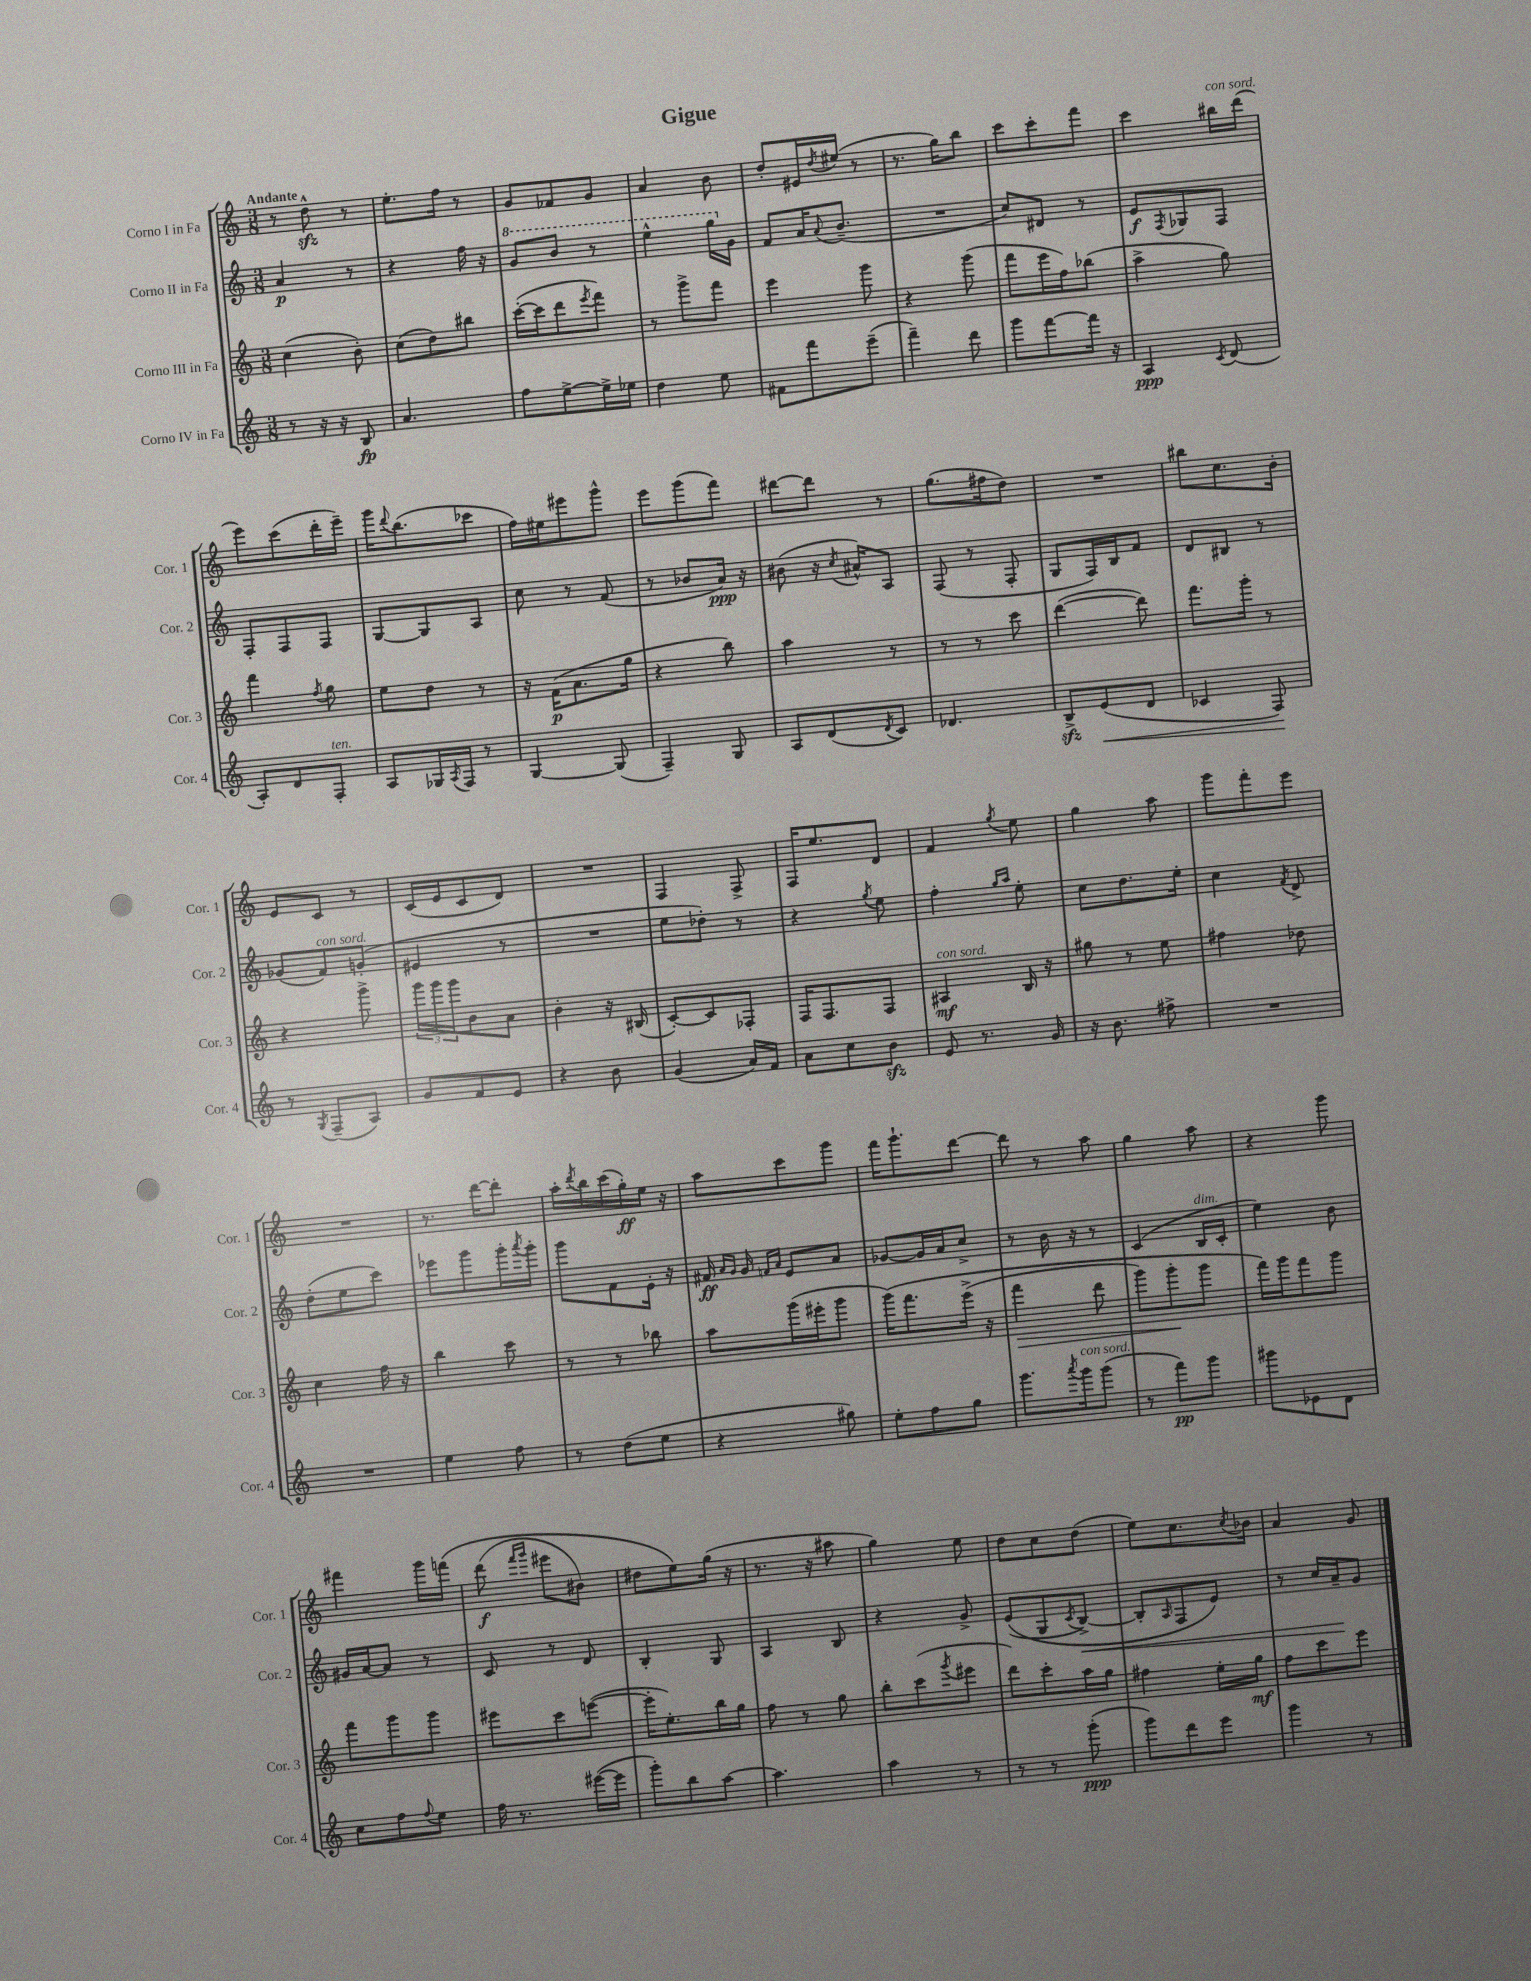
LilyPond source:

\header { title = "Gigue" }
<<
\new StaffGroup <<
\new Staff = "s0" \with { instrumentName = "Corno I in Fa" shortInstrumentName = "Cor. 1" } {
    \clef treble \key c \major \numericTimeSignature \time 3/8 \tempo "Andante"
    r8 d''8-^\sfz r8 |
    e''8.-. f''16 r8 |
    g'8 fes'8 g'8 |
    a'4 b'8 |
    d''8-. eis'16 \acciaccatura { d''8 } eis''16( r8 |
    r8. g''16) b''8 |
    c'''8 c'''8-. f'''8 |
    c'''4 bis''16^\markup { \italic "con sord." } d'''16( |
    e'''8) c'''8( d'''16-. e'''16--) |
    g'''16 \appoggiatura { d'''8 } b''8.( ces'''8 |
    f''16) eis''16 eis'''8 g'''8-^ |
    e'''8 g'''8( f'''8) |
    dis'''8~ dis'''8 r8 |
    g''8.( fis''16 d''8) |
    R4. |
    bis''8 c''8. b'16-. |
    e'8 c'8 r8 |
    c'16( e'16 c'8 d'8) |
    R4. |
    f4 f8-> |
    f16 e''8. d'8 |
    f'4 \acciaccatura { g''8 } e''8 |
    g''4 a''8 |
    g'''8 f'''8-. e'''8 |
    R4. |
    r8. d'''16~ d'''8-. |
    a''16-. \acciaccatura { d'''8 } b''16 c'''16( g''16-.\ff) e''16 r16 |
    a''8 c'''8 g'''8 |
    f'''16 g'''8.-! d'''8~ |
    d'''8 r8 a''8 |
    g''4 a''8 |
    r4 g'''8 |
    fis'''4 g'''16 f'''16\( |
    d'''8\f( \grace { f'''16 g'''16 } eis'''8 bis'8) |
    dis''8 e''8\) g''16( r16 |
    r8. r16 ais''8 |
    g''4) e''8 |
    d''8 c''8 d''8( |
    e''8) c''8. \acciaccatura { c''8 } bes'16 |
    a'4 g'8 \bar "|." |
}
\new Staff = "s1" \with { instrumentName = "Corno II in Fa" shortInstrumentName = "Cor. 2" } {
    \clef treble \key c \major \numericTimeSignature \time 3/8
    a'4\p r8 |
    r4 f''16 r16 |
    \ottava #1 g''8 b''8 r8 |
    e'''4-^ g'''16 \ottava #0 g'16 |
    f'8 a'16 \appoggiatura { a'8 } b'8.--( |
    R4. |
    c''8) dis'8 r8 |
    e'8\f \acciaccatura { f8 } ges8 f8 |
    f8-. f8 f8 |
    g8~ g8 a8 |
    c''8 r8 f'8( |
    r8 bes'8 a'16\ppp) r16 |
    bis'8( r16 \acciaccatura { c''8 } ais'16-^) a8 |
    f8( r8 f8-. |
    g8 f16) b16 f'8 |
    d'8 bis8 r8 |
    ges'8( f'8^\markup { \italic "con sord." }) g'8-.( |
    eis'4 r8 |
    R4. |
    e''8 des''8-.) r8 |
    r4 \acciaccatura { g''8 } e''8 |
    f''4-. \grace { g''16 a''16 } e''8-. |
    c''8 d''8. e''16-. |
    c''4 \acciaccatura { f'8 } d'8-> |
    d''8-.( e''8 c'''8) |
    ees'''8 g'''8 g'''16-. \acciaccatura { a'''8 } g'''16-. |
    g'''8 f'8 e'16-. r16 |
    fis'16\ff \grace { a'16 g'16 } g'16 \grace { f'16 a'16 } e'8 a'8 |
    ges'8~ ges'16 a'16 c''8-> |
    r8 b'16 r16 r8 |
    c'4( b16^\markup { \italic "dim." } c'16-. |
    e''4) b'8 |
    gis'16 a'16~ a'8 r8 |
    c'8 r8 d'8 |
    b4-. g8 |
    a4 b8 |
    r4 g'8-> |
    e'8(\( g8 \acciaccatura { c'8 } b8~->\<) |
    b8-. \grace { a16 } f8 e'8\) |
    r8 c''16 a'16--\! g'8 \bar "|." |
}
\new Staff = "s2" \with { instrumentName = "Corno III in Fa" shortInstrumentName = "Cor. 3" } {
    \clef treble \key c \major \numericTimeSignature \time 3/8
    c''4( b'8-.) |
    c''8( d''8) bis''8 |
    c'''16~-.( c'''16 d'''8 \acciaccatura { e'''8 } f'''8) |
    r8 g'''8-> f'''8 |
    e'''4 g'''8 |
    r4 g'''8( |
    f'''8 e'''16 f''16) bes''8( |
    a''4-> g''8) |
    f'''4 \acciaccatura { f''8 } g''8 |
    e''8 d''8 r8 |
    r16 f'16\p( a'8. g''16 |
    r4 b''8) |
    a''4 r8 |
    r8 r8 c'''8 |
    d'''4~( d'''8) |
    f'''8. g'''16-. r8 |
    r4 g'''8-> |
    \tuplet 3/2 { g'''16 g'''16 g'''16 } b'8 a'8 |
    b'4-. r16 bis16( |
    c'8~-.) c'8 fes8-. |
    f16 f8. f8 |
    ais4\mf^\markup { \italic "con sord." } b16 r16 |
    gis''8 r8 e''8 |
    fis''4 des''8 |
    c''4 f''16 r16 |
    b''4 c'''8 |
    r8 r8 bes''8 |
    a''8 g'''16( eis'''16-. g'''8 |
    g'''16)\( f'''8. e'''16->( r16 |
    f'''4\> d'''8 |
    g'''8) g'''8-.\! g'''8 |
    f'''16\) g'''16 f'''8 g'''8 |
    f'''8 g'''8 g'''8 |
    eis'''8 c'''8 e'''8~( |
    e'''16-. e''8.-.) b''16 g''16 |
    f''8 r8 g''8 |
    b''8-. c'''8( \acciaccatura { g'''8 } eis'''8 |
    d'''8) c'''8-. a''16 g''16 |
    fis''4 e''16-. g''16\mf |
    f''8 c'''8 e'''8 \bar "|." |
}
\new Staff = "s3" \with { instrumentName = "Corno IV in Fa" shortInstrumentName = "Cor. 4" } {
    \clef treble \key c \major \numericTimeSignature \time 3/8
    r8 r16 r16 b8\fp |
    a'4. |
    f''8 e''8~-> e''16-> ees''16 |
    d''4 e''8 |
    fis'8 f'''8 e'''8--( |
    f'''4--) d'''8 |
    g'''8 f'''8~ f'''16 r16 |
    a4\ppp \acciaccatura { c'8 } d'8( |
    a8-.) d'8 f8-.^\markup { \italic "ten." } |
    a8 ges16 \acciaccatura { a8 } f16 r8 |
    g4~ g8( |
    f4--) g8 |
    a8 d'8( \acciaccatura { d'8 } c'8) |
    des'4. |
    b8->\sfz e'8\<( d'8 |
    ces'4 f8\!) |
    r8 \acciaccatura { g8 } f8--( a8) |
    g'8 f'8 e'8 |
    r4 b'8 |
    g'4( a'16) f'16 |
    a'8 c''8 b'8\sfz |
    e'8 r8. g'16 |
    r16 b'8. fis''8-> |
    R4. |
    R4. |
    e''4 f''8 |
    r8 d''8( e''8 |
    r4 gis''8) |
    e''8-. f''8 g''8 |
    g'''8. \acciaccatura { a'''8 } g'''16^\markup { \italic "con sord." } g'''8( |
    r8 f'''8\pp) g'''8 |
    gis'''8 ees'8 d'8 |
    c''8 f''8 \appoggiatura { f''8 } e''8 |
    f''16 r8. eis'''16~( eis'''16 |
    g'''8-.) b''8 a''8~ |
    a''4. |
    a''4 r8 |
    r8 r8 g'''8-.\ppp( |
    g'''8) d'''8 e'''8 |
    g'''4 r8 \bar "|." |
}
>>
>>
\layout { \context { \Score \remove "Bar_number_engraver" } }
